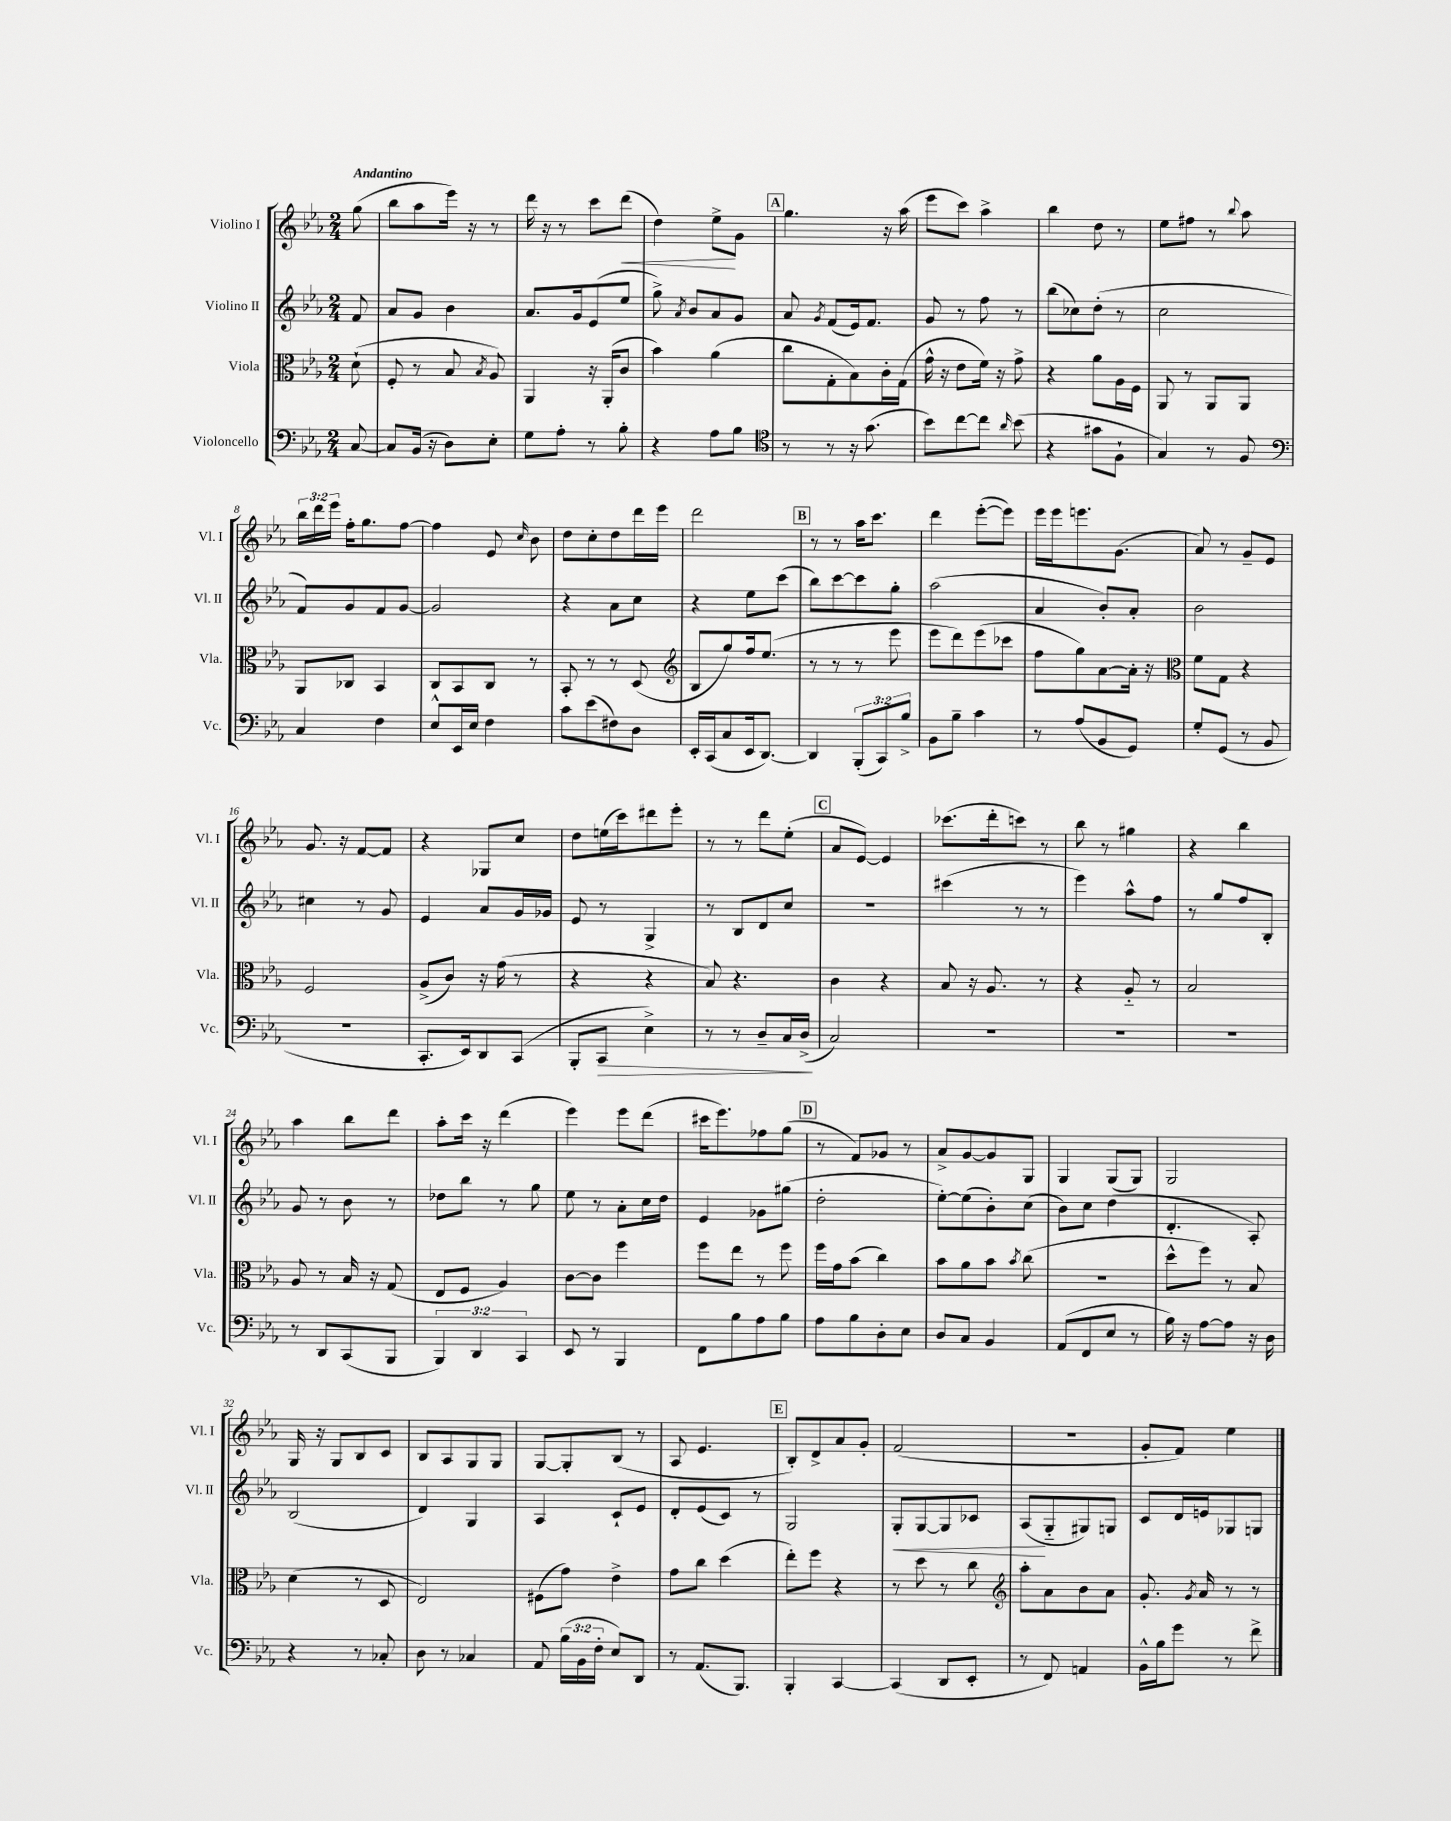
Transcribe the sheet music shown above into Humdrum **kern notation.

**kern	**dynam	**kern	**kern	**dynam	**kern	**dynam
*part4	*part4	*part3	*part2	*part2	*part1	*part1
*staff4	*staff4	*staff3	*staff2	*staff2	*staff1	*staff1
*I"Violoncello	*	*I"Viola	*I"Violino II	*	*I"Violino I	*
*I'Vc.	*	*I'Vla.	*I'Vl. II	*	*I'Vl. I	*
*clefF4	*	*clefC3	*clefG2	*	*clefG2	*
*k[b-e-a-]	*	*k[b-e-a-]	*k[b-e-a-]	*	*k[b-e-a-]	*
*M2/4	*	*M2/4	*M2/4	*	*M2/4	*
=	=	=	=	=	=	=
!	!	!	!	!	!LO:TX:a:B:t=Andantino	!
[8C/	.	(8d`\	8f/	.	(8gg\	.
=1	=1	=1	=1	=1	=1	=1
8C/L]	.	8F'/	8a-/L	.	8bb-\L	.
(16BB-/Jk	.	8r	8g/J	.	8aa-\	.
16r	.	.	.	.	.	.
8D\L)	.	8B-/	4b-\	.	16eee-\Jk)	.
.	.	.	.	.	16r	.
.	.	8qB-/	.	.	.	.
8E-'\J	.	8A-/)	.	.	8r	.
=2	=2	=2	=2	=2	=2	=2
8G\L	.	4AA-/	8.a-/L	.	16ddd\	.
.	.	.	.	.	16r	.
8A-'\J	.	.	.	.	8r	.
.	.	.	16g/k	.	.	.
8r	.	16r	(8e-/	.	8ccc\L	.
.	.	(16AA-'/KL	.	.	.	.
!	!	!	!	!	!	!LO:HP:b
8B-'\	.	8c/J	8ee-/J	.	(8ddd\J	<
=3	=3	=3	=3	=3	=3	=3
4r	.	4b-\)	8gg^\)	.	4dd\)	.
.	.	.	8qa-/	.	.	.
.	.	.	8b-/L	.	.	.
8A-\L	.	(4a-\	8a-/	.	8ee-^\L	.
8B-\J	.	.	8g/J	.	8g\J	[
!!LO:REH:place=s1:t=A
=4	=4	=4	=4	=4	=4	=4
*clefC4	*	*	*	*	*	*
8r	.	8cc\L	8a-/	.	4.gg\	.
.	.	.	8qg/	.	.	.
8r	.	8G'\	(8f/L	.	.	.
16r	.	8B-\)	16e-/k)	.	.	.
(8.g\	.	.	8.f/J	.	.	.
.	.	16c'\L	.	.	16r	.
.	.	(16G\JJ	.	.	(16aa-\	.
=5	=5	=5	=5	=5	=5	=5
8b-\L)	.	16g^^\	8g/	.	8eee-\L	.
.	.	16r	.	.	.	.
[8cc\	.	8e-\L	8r	.	8ccc\J)	.
8cc\J]	.	16f\Jk)	8ff\	.	4aa-^\	.
.	.	16r	.	.	.	.
16qqa-/	.	.	.	.	.	.
(8b-\	.	8g^\	8r	.	.	.
=6	=6	=6	=6	=6	=6	=6
4r	.	4r	(8bb-\L	.	4bb-\	.
.	.	.	8cc-X\)	.	.	.
8g#X\L	.	8a-\L	(8dd'\J	.	8dd\	.
8F`\J	.	16A-\L	8r	.	8r	.
.	.	16F\JJ	.	.	.	.
=7	=7	=7	=7	=7	=7	=7
4G/)	.	8AA-/	2cc\	.	8ee-\L	.
.	.	8r	.	.	8ff#X\J	.
8r	.	8AA-/L	.	.	8r	.
.	.	.	.	.	8qqbb-/	.
8F/	.	8AA-/J	.	.	8aa-\	.
!!LO:LB:g=z
=8	=8	=8	=8	=8	=8	=8
*clefF4	*	*	*	*	*	*
4C/	.	8AA-/L	8f/L)	.	24bb-\LL	.
.	.	.	.	.	24ddd\	.
.	.	.	.	.	24eee-\JJ	.
.	.	8C-X/J	8g/	.	16ff'\KL	.
.	.	.	.	.	8.gg\	.
4F\	.	4BB-/	8f/	.	.	.
.	.	.	[8g/J	.	[8ff\J	.
=9	=9	=9	=9	=9	=9	=9
8E-^^/L	.	8C/L	2g/]	.	4ff\]	.
16EE-/L	.	8BB-/	.	.	.	.
16E-/JJ	.	.	.	.	.	.
4F\	.	8C/J	.	.	8e-/	.
.	.	.	.	.	16qqcc/	.
.	.	8r	.	.	8b-\	.
=10	=10	=10	=10	=10	=10	=10
8c\L	.	8BB-'/	4r	.	8dd\L	.
(8e-\	.	8r	.	.	8cc'\	.
8F#X\)	.	8r	8a-\L	.	8dd\	.
8D\J	.	(8D/	8cc\J	.	16ddd\L	.
.	.	.	.	.	16eee-\JJ	.
=11	=11	=11	=11	=11	=11	=11
*	*	*clefG2	*	*	*	*
16EE-'/LL	.	8B-/L	4r	.	2ddd\	.
(16CC/J	.	.	.	.	.	.
8C/	.	8gg/)	.	.	.	.
16EE-/k	.	16ff/k	8ee-\L	.	.	.
[8.DD/J)	.	(8.ee-/J	.	.	.	.
.	.	.	(8ccc\J	.	.	.
!!LO:REH:place=s1:t=B
=12	=12	=12	=12	=12	=12	=12
4DD/]	.	8r	8bb-\L)	.	8r	.
.	.	8r	[8ccc\	.	8r	.
(12BBB-'/L	.	8r	8ccc\]	.	16aa-\KL	.
.	.	.	.	.	8.ccc\J	.
12CC/)	.	.	.	.	.	.
.	.	8eee-\	8gg'\J	.	.	.
12B-^/J	.	.	.	.	.	.
=13	=13	=13	=13	=13	=13	=13
8BB-\L	.	8eee-\L	(2aa-\	.	4ddd\	.
8B-~\J	.	8ddd\)	.	.	.	.
4c\	.	(8eee-\	.	.	([8eee-'\L	.
.	.	8ccc-X\J	.	.	8eee-\J])	.
=14	=14	=14	=14	=14	=14	=14
8r	.	8ff\L	4a-/	.	16eee-\LL	.
.	.	.	.	.	16eee-\J	.
(8A-/L	.	8gg\)	.	.	8.eeen\	.
8BB-/	.	[8a-\	8b-'/L)	.	.	.
.	.	.	.	.	(8.g\J	.
8GG/J)	.	16a-'\Jk]	8a-'/J	.	.	.
.	.	16r	.	.	.	.
=15	=15	=15	=15	=15	=15	=15
*	*	*clefC3	*	*	*	*
8G'/L	.	8f\L	2b-\	.	8a-/)	.
(8GG/J	.	8G\J	.	.	8r	.
8r	.	4r	.	.	8g~/L	.
8BB-/	.	.	.	.	8e-/J	.
!!LO:LB:g=z
=16	=16	=16	=16	=16	=16	=16
2r	.	2F/	4cc#X\	.	8.g/	.
.	.	.	.	.	16r	.
.	.	.	8r	.	[8f/L	.
.	.	.	8g/	.	8f/J]	.
=17	=17	=17	=17	=17	=17	=17
8.CC'/L	.	(8A-^/L	4e-/	.	4r	.
.	.	8c/J)	.	.	.	.
16EE-/k)	.	.	.	.	.	.
8DD/	.	16r	8a-/L	.	8G-X/L	.
.	.	(16g\	.	.	.	.
(8CC/J	.	8r	16g/L	.	8cc/J	.
.	.	.	16g-X/JJ	.	.	.
=18	=18	=18	=18	=18	=18	=18
8BBB-'/L	.	4r	8e-/	.	8dd\L	.
!	!LO:HP:b	!	!	!	!	!
8CC/J	>	.	8r	.	(16een\L	.
.	.	.	.	.	16ccc\J)	.
4E-^\)	.	4r	4G^/	.	8ddd#X\	.
.	.	.	.	.	8eee-'\J	.
=19	=19	=19	=19	=19	=19	=19
8r	.	8B-/)	8r	.	8r	.
8r	.	4.r	8B-/L	.	8r	.
8D~/L	.	.	8d/	.	8ddd\L	.
16C/L	.	.	8cc/J	.	(8ee-'\J	.
(16D^/JJ	.	.	.	.	.	.
.	]	.	.	.	.	.
!!LO:REH:place=s1:t=C
=20	=20	=20	=20	=20	=20	=20
2C/)	.	4c\	2r	.	8a-/L	.
.	.	.	.	.	[8e-/J)	.
.	.	4r	.	.	4e-/]	.
=21	=21	=21	=21	=21	=21	=21
2r	.	8B-/	(4ccc#X\	.	(8.ccc-X\L	.
.	.	16r	.	.	.	.
.	.	8.A-/	.	.	16ddd'\k	.
.	.	.	8r	.	8cccn\J)	.
.	.	8r	8r	.	8r	.
=22	=22	=22	=22	=22	=22	=22
2r	.	4r	4eee-\)	.	8bb-\	.
.	.	.	.	.	8r	.
.	.	8A-/	8aa-^^\L	.	4gg#X\	.
.	.	8r	8ff\J	.	.	.
=23	=23	=23	=23	=23	=23	=23
2r	.	2B-/	8r	.	4r	.
.	.	.	8gg/L	.	.	.
.	.	.	8ff/	.	4bb-\	.
.	.	.	8B-'/J	.	.	.
!!LO:LB:g=z
=24	=24	=24	=24	=24	=24	=24
8r	.	8A-/	8g/	.	4aa-\	.
8DD/L	.	8r	8r	.	.	.
(8CC/	.	16B-/	8b-\	.	8bb-\L	.
.	.	16r	.	.	.	.
8BBB-/J	.	(8G/	8r	.	8ddd\J	.
=25	=25	=25	=25	=25	=25	=25
6BBB-/)	.	8E-/L	8dd-X\L	.	8aa-'\L	.
.	.	8F/J	8bb-\J	.	16ccc\Jk	.
6DD/	.	.	.	.	.	.
.	.	.	.	.	16r	.
.	.	4A-/)	8r	.	(4ddd\	.
6CC/	.	.	.	.	.	.
.	.	.	8gg\	.	.	.
=26	=26	=26	=26	=26	=26	=26
8EE-/	.	[8c\L	8ee-\	.	4eee-\)	.
8r	.	8c\J]	8r	.	.	.
4BBB-/	.	4ff\	8a-'\L	.	8eee-\L	.
.	.	.	16cc\L	.	(8ddd\J	.
.	.	.	16dd\JJ	.	.	.
=27	=27	=27	=27	=27	=27	=27
8FF\L	.	8ff\L	4e-/	.	16ccc#X\KL	.
.	.	.	.	.	8.eee-\)	.
8B-\	.	8ee-\J	.	.	.	.
8A-\	.	8r	8g-X\L	.	8ff-X\	.
8B-\J	.	8ff\	(8gg#X\J	.	(8gg\J	.
!!LO:REH:place=s1:t=D
=28	=28	=28	=28	=28	=28	=28
8A-\L	.	16ff\LL	2dd'\	.	8r	.
.	.	16g\J	.	.	.	.
8B-\	.	(8b-\J	.	.	8f/L)	.
8D'\	.	4cc\)	.	.	8g-X/J	.
8E-\J	.	.	.	.	8r	.
=29	=29	=29	=29	=29	=29	=29
8D/L	.	8b-\L	[8ee-'\L)	.	8a-^/L	.
8C/J	.	8a-\	(8ee-\]	.	[8g/	.
4BB-/	.	8b-\J	8b-'\)	.	8g/]	.
.	.	8qb-/	.	.	.	.
.	.	(8cc\	(8cc\J	.	8G/J	.
=30	=30	=30	=30	=30	=30	=30
(8AA-/L	.	2r	8b-\L)	.	4G/	.
8FF/	.	.	8cc\J	.	.	.
8E-/J	.	.	(4dd\	.	(8G/L	.
8r	.	.	.	.	8G/J)	.
=31	=31	=31	=31	=31	=31	=31
16B-\)	.	8dd^^\L	4.d'/	.	2G/	.
16r	.	.	.	.	.	.
[8A-\L	.	8ff\J)	.	.	.	.
8A-\J]	.	8r	.	.	.	.
16r	.	8B-/	8A-'/)	.	.	.
16D\	.	.	.	.	.	.
!!LO:LB:g=z
=32	=32	=32	=32	=32	=32	=32
4r	.	(4d\	(2B-/	.	16G/	.
.	.	.	.	.	16r	.
.	.	.	.	.	8G/L	.
8r	.	8r	.	.	8B-/	.
8C-X'/	.	8D/	.	.	8c/J	.
=33	=33	=33	=33	=33	=33	=33
8D\	.	2E-/)	4d/)	.	8B-/L	.
8r	.	.	.	.	8A-/	.
4C-X/	.	.	4G/	.	8G/	.
.	.	.	.	.	8G/J	.
=34	=34	=34	=34	=34	=34	=34
8AA-/	.	(8F#X\L	4A-/	.	[8G/L	.
(24B-\LL	.	8g\J)	.	.	8G'/]	.
24BB-\	.	.	.	.	.	.
24F'\JJ	.	.	.	.	.	.
8E-/L)	.	4e-^\	8c`/L	.	(8B-/J	.
8DD/J	.	.	8e-/J	.	8r	.
=35	=35	=35	=35	=35	=35	=35
8r	.	8g\L	8d'/L	.	8A-/	.
(8.AA-/L	.	8cc\J	(8e-/	.	4.e-/	.
.	.	(4dd\	8c/J)	.	.	.
8.BBB-/J)	.	.	.	.	.	.
.	.	.	8r	.	.	.
!!LO:REH:place=s1:t=E
=36	=36	=36	=36	=36	=36	=36
4BBB-'/	.	8ee-'\L)	2G/	.	8B-'/L)	.
.	.	8ff\J	.	.	8d^/	.
[4CC/	.	4r	.	.	8a-/	.
.	.	.	.	.	8g'/J	.
=37	=37	=37	=37	=37	=37	=37
!	!	!	!	!LO:HP:b	!	!
(4CC/]	.	8r	8G'/L	<	(2f/	.
.	.	8dd\	[8G/	.	.	.
8DD/L	.	8r	8G/]	.	.	.
8EE-'/J	.	8cc\	8c-X/J	.	.	.
=38	=38	=38	=38	=38	=38	=38
*	*	*clefG2	*	*	*	*
8r	.	8aa-'\L	(8A-/L	.	2r	.
8FF/)	.	8a-\	8G/	[	.	.
4AAn/	.	8b-\	8G#X/)	.	.	.
.	.	8a-\J	8Gn/J	.	.	.
=39	=39	=39	=39	=39	=39	=39
16BB-^^\LL	.	8.g'/	8c/L	.	8g'/L	.
16B-\J	.	.	.	.	.	.
8g\J	.	.	16d/L	.	8f/J)	.
.	.	8qg/	.	.	.	.
.	.	16a-/	16en/J	.	.	.
8r	.	8r	8G-X/	.	4ee-\	.
8f^\	.	8r	8Gn/J	.	.	.
==	==	==	==	==	==	==
*-	*-	*-	*-	*-	*-	*-
